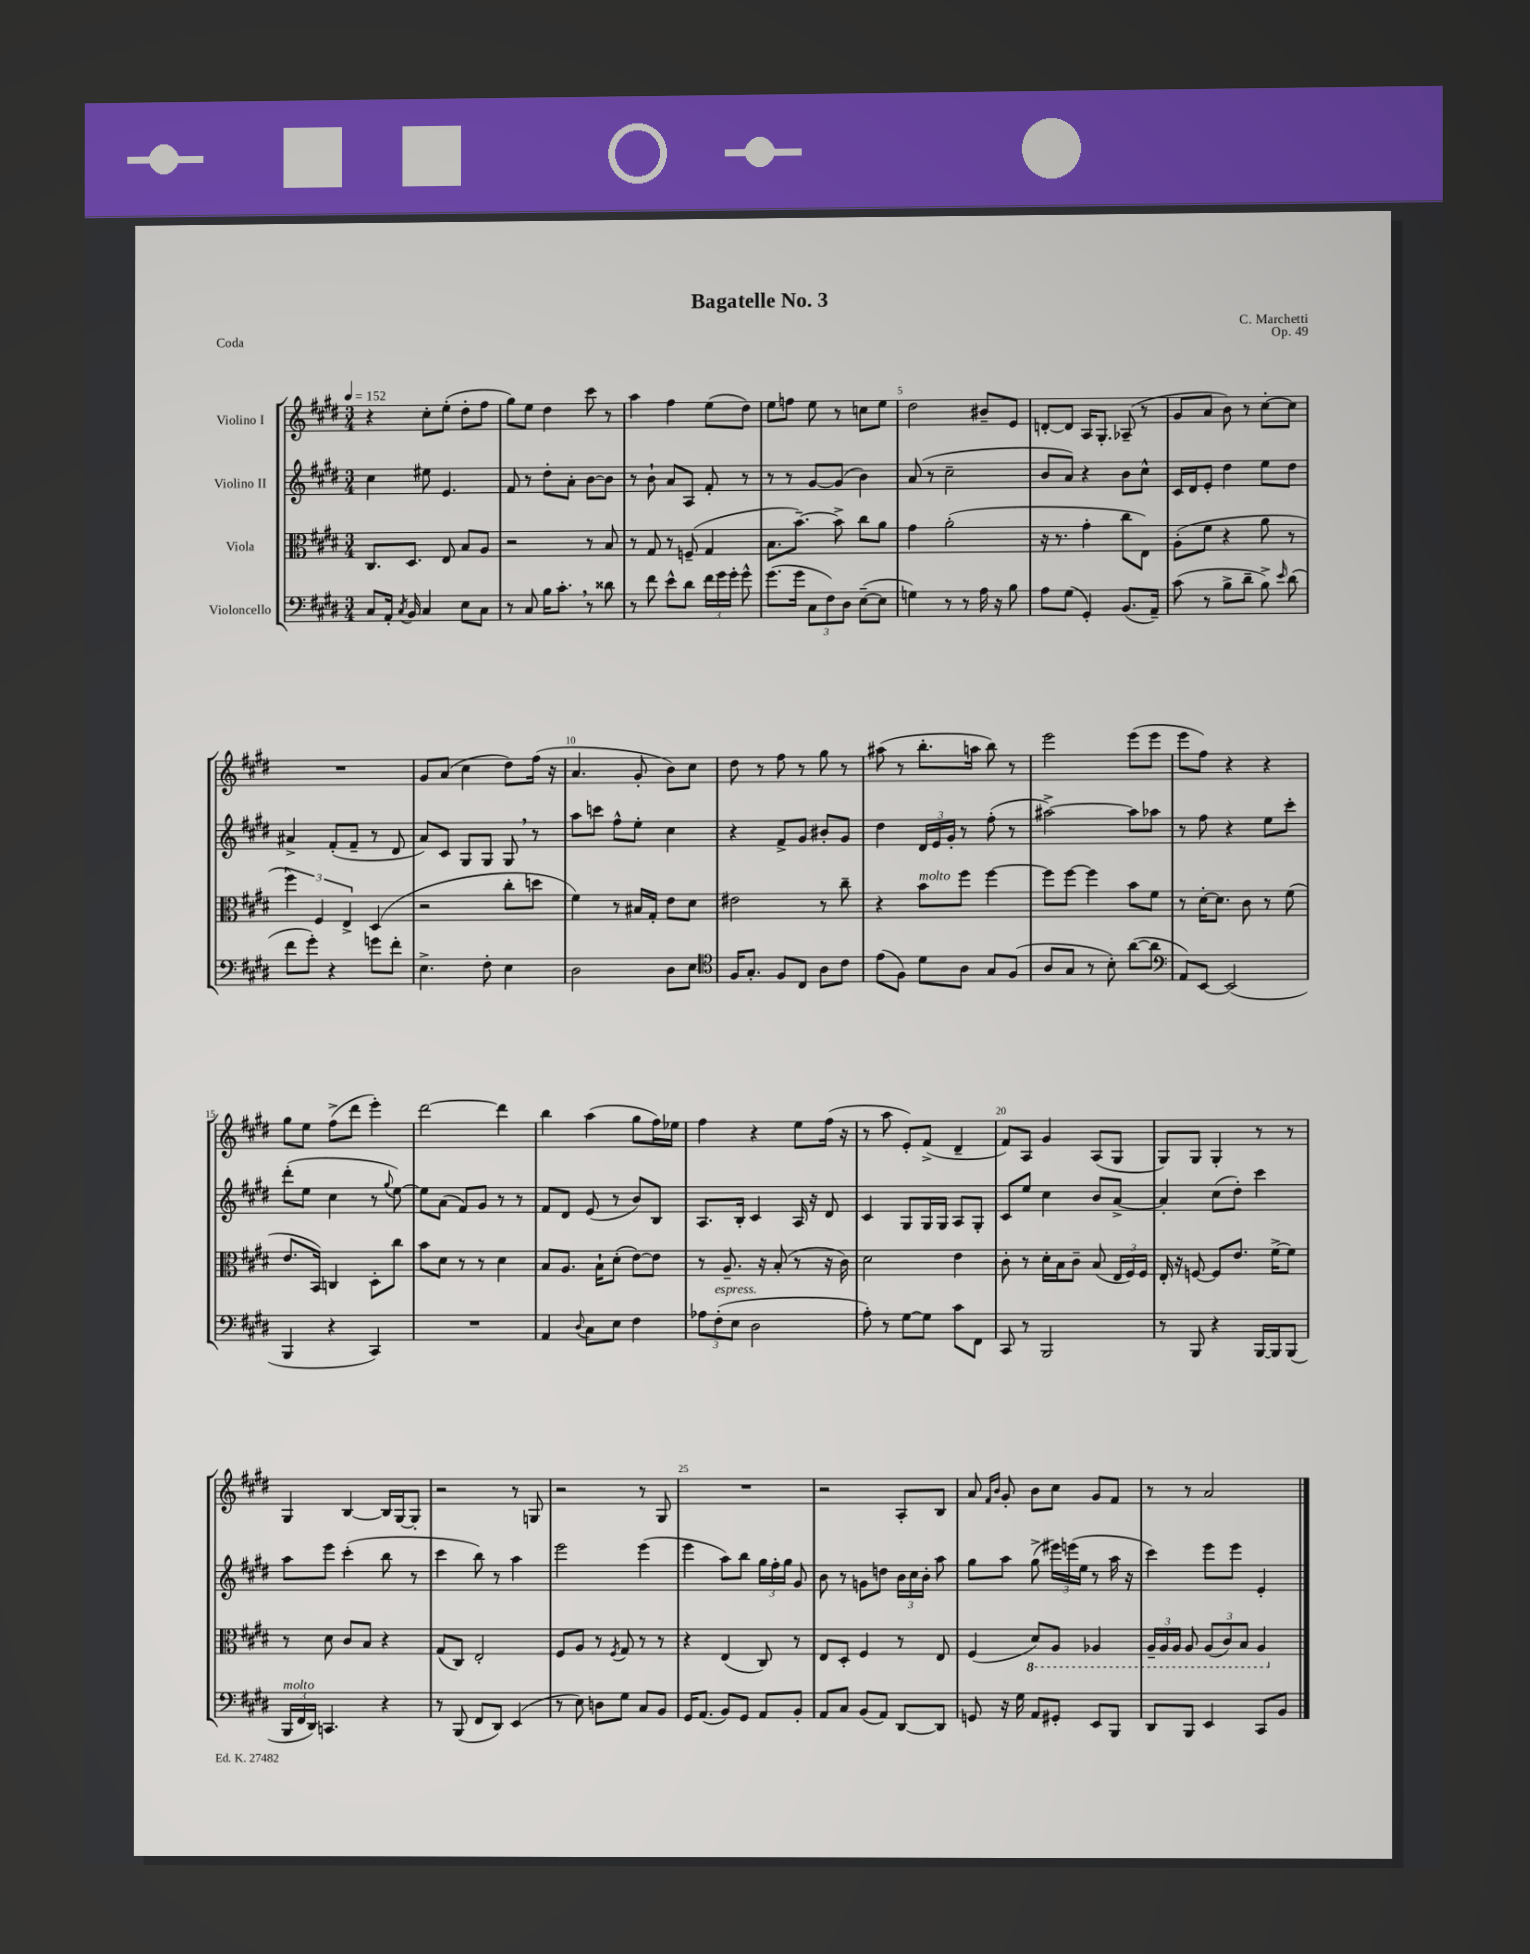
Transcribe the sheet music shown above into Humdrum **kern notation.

**kern	**kern	**kern	**kern
*staff4	*staff3	*staff2	*staff1
*clefF4	*clefC3	*clefG2	*clefG2
*k[f#c#g#d#]	*k[f#c#g#d#]	*k[f#c#g#d#]	*k[f#c#g#d#]
*M3/4	*M3/4	*M3/4	*M3/4
*MM152	*MM152	*MM152	*MM152
8C#	8.C#	4cc#	4r
16AA'	.	.	.
8qC#	.	.	.
16BB	8.D#	.	.
4C#	.	8ee#	8cc#'
.	8E	4.e	(8ee'
8E	8B	.	8dd#'
8C#	8A	.	8ff#
=	=	=	=
8r	2r	8f#	8gg#)
8C#	.	8r	8ee
16B	.	8dd#'	4dd#
8.c#'	.	.	.
.	.	8a'	.
8r	8r	[8b	8ccc#
8d##	8B	8b]	8r
=	=	=	=
8r	8r	8r	4aa
8f#	8G#	8b`	.
8e^^	8r	8a	4ff#
8d#	(8F~	8A	.
24f#	4G#	8f#'	(8ee
24g#	.	.	.
24g#'	.	.	.
8g#^^	.	8r	8dd#)
=	=	=	=
(8.g#	8.B	8r	8ee
.	.	8r	8ff
16g#	[8.b~)	.	.
12C#	.	[8g#	8ee
12F#)	.	.	.
.	8b^]	(8g#]	8r
12D#	.	.	.
([8E~	8cc#	4b)	8cc
8E]	8a	.	8ee
=	=	=	=
4G)	4g#	(8a	2dd#
.	.	8r	.
8r	(2a'	2cc#~	.
8r	.	.	.
16A	.	.	8b#~
16r	.	.	.
8B	.	.	8e
=	=	=	=
8A	16r	8b	[8d'
.	8.r	.	.
(8G#	.	8a)	8d]
4GG#')	4g#'	4r	16A
.	.	.	8.G#'
(8.BB	8cc#	8b	(8A-~
.	8E)	8cc#^^	8r
16AA~)	.	.	.
=	=	=	=
(8c#	(8A'	16c#	8g#
.	.	16d#	.
8r	8f#	8e'	8a
8B^	4r	4dd#	8b)
8d#~	.	.	8r
8B^)	8a	8ee	[8cc#'
16qqe	.	.	.
(8d#	8r	8dd#	8cc#]
=	=	=	=
8f#	6ff#)	4a#^	2.r
8g#')	.	.	.
.	6F#	.	.
4r	.	(8f#'	.
.	6E^	.	.
.	.	8f#~	.
8g	(4D#	8r	.
8f#'	.	8d#	.
=	=	=	=
4.E^	2r	8a)	8g#
.	.	8c#	(8a
.	.	8G#	4cc#
8F#'	.	8G#	.
4E	8cc#'	8G#	8dd#)
.	8dd	8r	(16ff#
.	.	.	16r
=	=	=	=
2D#	4f#)	8aa	4.a
.	.	8ccc	.
.	8r	8ff#^^	.
.	16B#	8ee'	8g#'
.	16G#'	.	.
8D#	8e	4cc#	8b)
8E	8d#	.	8cc#
=	=	=	=
*clefC4	*	*	*
16F#	2e#	4r	8dd#
8.G#'	.	.	.
.	.	.	8r
8F#	.	8f#^	8ff#
8C#	.	8g#	8r
8A	8r	8b#'	8gg#
8c#	8cc#~	8g#	8r
=	=	=	=
(8e	4r	4dd#	(8aa#
8F#)	.	.	8r
8d#	8b	24d#	8.bb'
.	.	24e	.
.	.	24g#'	.
8A	8ff#	8r	.
.	.	.	16aa
8G#	[4ff#	(8ff#'	8bb)
(8F#	.	8r	8r
=	=	=	=
8A	8ff#]	[2aa#^)	2eee
8G#	[8ff#	.	.
8r	4ff#]	.	.
8B')	.	.	.
([8a	8b	8aa#]	(8eee
8a]	8f#	8aa-	8eee
=	=	=	=
*clefF4	*	*	*
8AA)	8r	8r	8eee
[8EE	[16d#'	8ff#	8ff#)
.	8.d#]	.	.
(2EE]	.	4r	4r
.	8c#	.	.
.	8r	8ee	4r
.	(8f#	8ccc#'	.
=	=	=	=
4BBB	8.e	(8ddd#'	8gg#
.	.	8ee	8ee
.	16BB)	.	.
4r	4C	4cc#	(8ff#^
.	.	.	8ddd#
4CC#)	8D#'	8r	4eee')
.	.	8qqgg#	.
.	8cc#	[8ee)	.
=	=	=	=
2.r	8b	8ee]	[2ddd#
.	8d#	(8a	.
.	8r	8f#)	.
.	8r	8g#	.
.	4d#	8r	4ddd#]
.	.	8r	.
=	=	=	=
4AA	8B	8f#	4bb
.	8.A	8d#	.
8qqD#	.	.	.
8C#	.	(8e	(4aa
.	16B`	.	.
8E	(8d#'	8r	.
4F#	[8e)	8b)	8gg#
.	8e]	8B	16ff#)
.	.	.	16ee-
=	=	=	=
12A-	8r	8.A	4ff#
(12F#'	.	.	.
.	8.A~	.	.
12E	.	.	.
.	.	16B'	.
2D#	.	4c#	4r
.	16r	.	.
.	(8B'	.	.
.	8r	16A	8ee
.	.	16r	.
.	16r	8d#	(16ff#
.	16c#)	.	16r
=	=	=	=
8A')	2d#	4c#	8r
8r	.	.	8aa
[8G#	.	8G#	8e')
8G#]	.	16G#	(8f#^
.	.	16G#	.
8c#	4e	8A	4d#~
8FF#	.	8G#'	.
=	=	=	=
8CC#	8c#'	8c#	8f#)
8r	8r	8ee	8A
2BBB	16d#'	4cc#	4g#
.	16B	.	.
.	8c#~	.	.
.	(8B	8b	(8A
.	24E	[8a^	8G#
.	24F#)	.	.
.	24F#	.	.
=	=	=	=
8r	16E'	4a']	8G#)
.	16r	.	.
8BBB	[8F	.	8G#
4r	8F]	(8cc#	4G#'
.	8.e	8dd#')	.
[16BBB	.	4ccc#	8r
16BBB]	[16f#^	.	.
(8BBB	8f#]	.	8r
=	=	=	=
24BBB	8r	8aa	4G#
24FF#	.	.	.
24DD#)	.	.	.
4.CC	8d#	8eee	.
.	8c#	(4ccc#'	[4B
.	8B	.	.
4r	4r	8bb	16B]
.	.	.	[16G#
.	.	8r	8G#']
=	=	=	=
8r	(8G#	4ccc#	2r
(8BBB	8C#)	.	.
8FF#	2E'	8bb)	.
8DD#)	.	8r	.
(4EE	.	4aa	8r
.	.	.	8G
=	=	=	=
8r	8F#	2eee	2r
8E)	8A	.	.
8D	8r	.	.
.	8qF#	.	.
8G#	8G#	.	.
8C#	8r	(4eee	8r
8BB	8r	.	8G#
=	=	=	=
16GG#	4r	4eee	2.r
(8.AA	.	.	.
8BB)	(4E	8aa)	.
8GG#	.	8bb	.
8AA	8C#)	24gg#	.
.	.	24ff#'	.
.	.	24gg#	.
8BB'	8r	8g#	.
=	=	=	=
8AA	8E	8b	2r
8C#	8D#'	8r	.
(8BB	4F#	8g	.
8AA)	.	8dd	.
[8DD#	8r	24b	8A'
.	.	24cc#	.
.	.	24b'	.
8DD#]	8E	8aa	8B
=	=	=	=
8GG	(4F#	8gg#	8a
.	.	.	16qqf#
.	.	.	16qqb
16r	.	8aa	8g#'
16G#	.	.	.
8AA	8D#)	(8gg#^	8b
8GG#'	8AA	24eee#)	8cc#
.	.	(24eee	.
.	.	24ee	.
8EE	4AA-	8r	8g#
8BBB	.	16aa	8f#
.	.	16r	.
=	=	=	=
8DD#	24AA~	4ccc#)	8r
.	24AA	.	.
.	24AA	.	.
8BBB	8AA	.	8r
4EE	(12AA	8eee	2a
.	12C#)	.	.
.	.	8eee	.
.	12BB	.	.
8CC#	4AA	4e'	.
8BB	.	.	.
==	==	==	==
*-	*-	*-	*-
